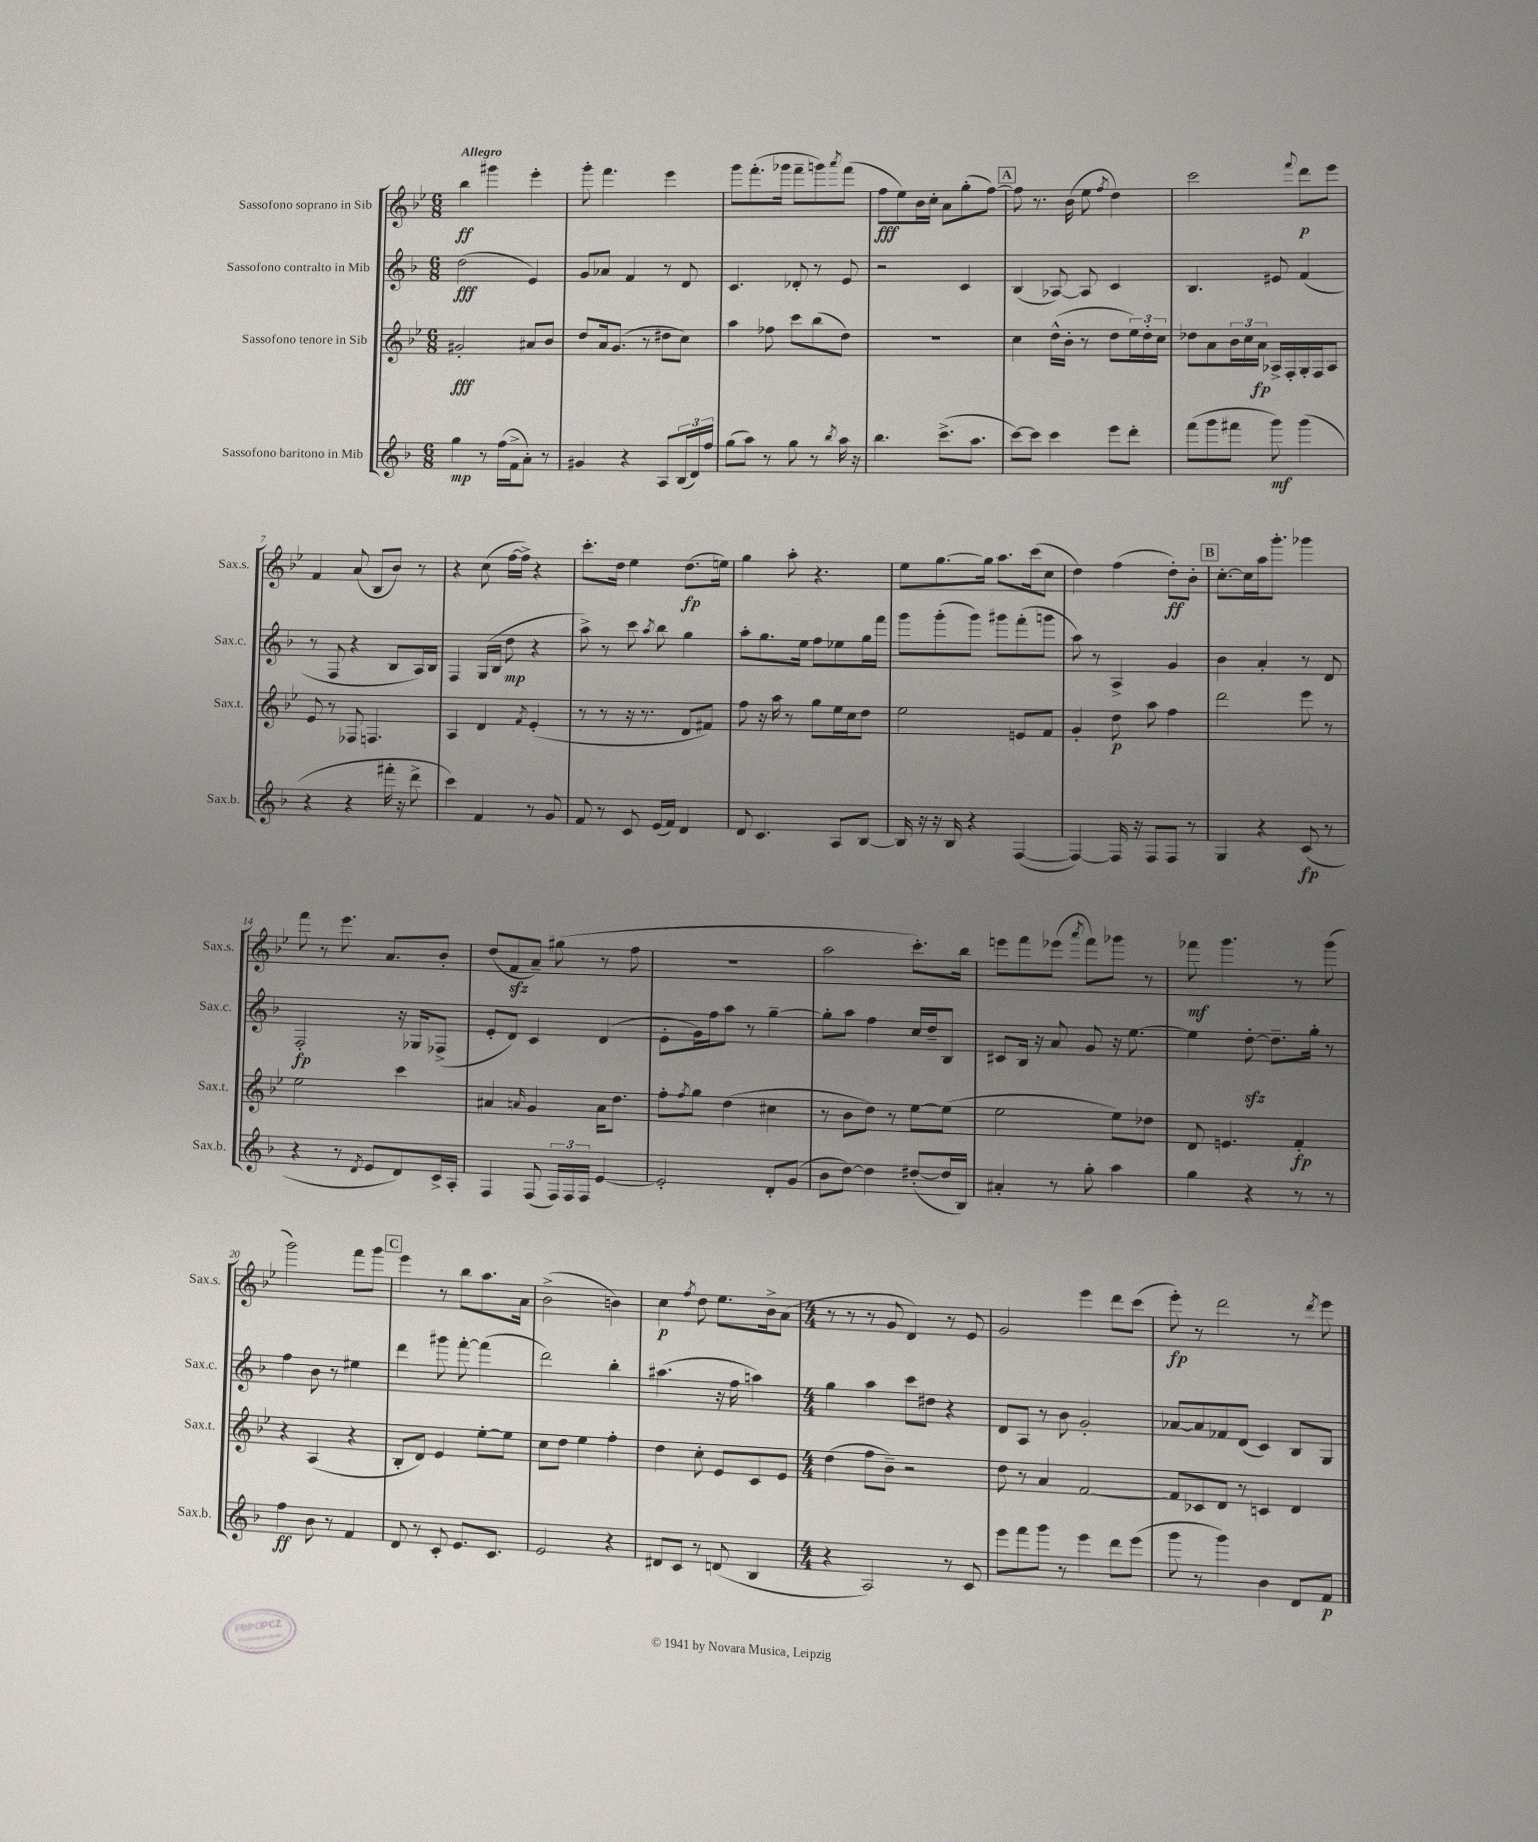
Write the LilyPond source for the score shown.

<<
\new StaffGroup <<
\new Staff = "s0" \with { instrumentName = "Sassofono soprano in Sib" shortInstrumentName = "Sax.s." } {
    \clef treble \key bes \major \numericTimeSignature \time 6/8 \tempo "Allegro"
    bes''4\ff gis'''4 ees'''4-. |
    g'''8-. f'''4. ees'''4 |
    g'''8 f'''8.-.( ges'''16 f'''8-- g'''8) \acciaccatura { a'''8 } f'''8( |
    f''8\fff ees''8) bes'16 c''16-. a'8 g''8-.( f''8~) |
    \mark \markup { \box "A" } f''8 r8. bes'16( ees''8 \acciaccatura { f''8 } d''4) |
    c'''2 \appoggiatura { f'''8 } d'''8\p ees'''8 |
    f'4 a'8( bes8 bes'8) r8 |
    r4 c''8( f''16~ f''16->) r4 |
    c'''8.-. d''16 ees''4 d''8.\fp( e''16) |
    g''4 a''8-. r4. |
    ees''8 g''8.~ g''16 a''8. c'''16( c''8 |
    d''4) f''4( d''8-.\ff) bes'8-. |
    \mark \markup { \box "B" } c''8.~-. c''16 a''16 g'''8.-. ges'''4 |
    f'''8 r8 ees'''8. a'8. bes'8-. |
    d''8( f'8\sfz a'8--) gis''8( r8 f''8 |
    R2. |
    a''2 c'''8.-.) bes''16 |
    e'''8 f'''8 ees'''8( \acciaccatura { a'''8 } f'''8) ges'''8 r8 |
    fes'''8\mf g'''4. r8 g'''8( |
    g'''2) f'''8 g'''8 |
    \mark \markup { \box "C" } ees'''4 r8 bes''8 a''8. a'16 |
    bes'2->( b'4) |
    c''4\p \acciaccatura { f''8 } d''8 ees''8. bes'16-> a'8( |
    \numericTimeSignature \time 4/4 r8 r8 r8 g'8 d'4) r8 ees'8 |
    g'2 ees'''4 d'''8 c'''8( |
    ees'''8-.\fp) r8 d'''2 r8 \acciaccatura { d'''8 } ees'''8 \bar "|." |
}
\new Staff = "s1" \with { instrumentName = "Sassofono contralto in Mib" shortInstrumentName = "Sax.c." } {
    \clef treble \key f \major \numericTimeSignature \time 6/8
    d''2\fff( e'4) |
    g'8 aes'8 f'4 r8 d'8 |
    c'4. des'8-. r8 e'8 |
    r2 c'4 |
    \mark \markup { \box "A" } bes4( aes8~) aes8 c'4 |
    bes4. eis'8 f'4( |
    r8 f8 r4 bes8 a16) bes16 |
    f4 g16( bes16 d''8\mp r4 |
    a''8->) r8 c'''8 \acciaccatura { a''8 } bes''8 g''4 |
    a''8-. g''8. e''16 f''8 ees''8 g''16 f'''16 |
    g'''8 g'''8-.( g'''8) gis'''8 f'''8-.( g'''8 |
    a''8) r8 a4-> g'4 |
    \mark \markup { \box "B" } bes'4 a'4-. r8 d'8 |
    f2-.\fp r16 ges16 fes8->( |
    e'8-. d'8) c'4 d'4( |
    e'8-. g'16) f''16 a''8 r8 g''4~-- |
    g''8-. a''8 f''4 c''16 d''16-- bes8 |
    cis'8 bes16 r16 a'8 g'8 r16 e''8.~ |
    e''4 d''8~-.\sfz d''8.-- g''16-. r8 |
    f''4 bes'8 r8 eis''4 |
    \mark \markup { \box "C" } d'''4 gis'''8 f'''8~-. f'''4( |
    d'''2) bes''4-. |
    ais''4.( r16 f''16 a''4) |
    \numericTimeSignature \time 4/4 g''4 a''4 c'''8 dis''8 r4 |
    d'8 a8 r8 bes'8 g'2-. |
    aes'8~ aes'8 fes'8 d'8( c'4) bes8 g8 \bar "|." |
}
\new Staff = "s2" \with { instrumentName = "Sassofono tenore in Sib" shortInstrumentName = "Sax.t." } {
    \clef treble \key bes \major \numericTimeSignature \time 6/8
    gis'2-.\fff ais'8 bes'8 |
    d''8 a'16 g'8.( r8 dis''8 c''8) |
    a''4 fes''8 c'''8 bes''8( d''8) |
    R2. |
    \mark \markup { \box "A" } c''4 d''16-^( bes'16-. r8 d''8 \tuplet 3/2 { ees''16) d''16-. c''16 } |
    des''8 a'8 \tuplet 3/2 { bes'16 c''16 a'16\fp } aes16-> f16-. g16-. f16 aes8 |
    ees'8 r8 fes8 f4. |
    a4 d'4 \acciaccatura { f'8 } ees'4-.( |
    r8 r8 r16 r8. d'8 fis'8) |
    f''8 r16 a''16 r8 g''8 ees''16 c''16 d''8 |
    ees''2 e'8 f'8 |
    g'4-. d''8\p a''8 f''4 |
    \mark \markup { \box "B" } d'''2 ees'''8 r8 |
    ees''2 c'''4 |
    ais'4 \grace { a'16 } g'4 a'16 d''8. |
    f''8-. \acciaccatura { f''8 } g''8 d''4( cis''4 |
    r8 bes'8 d''8) r8 ees''8~ ees''8( |
    ees''2 ees''8) des''8 |
    d'8 e'4. f'4-.\fp |
    r4 a4( r4 |
    \mark \markup { \box "C" } bes8-. d'8) ees'4 ees''8~-. ees''8 |
    c''8 d''8 ees''4 f''4-. |
    d''4 c''8-. ees'8 c'8 ees'8 |
    \numericTimeSignature \time 4/4 d''4( f''8 bes'8--) r2 |
    d''8 r8 a'4 f'2~ |
    f'8 ces'8 d'8 r8 c'4 d'4 \bar "|." |
}
\new Staff = "s3" \with { instrumentName = "Sassofono baritono in Mib" shortInstrumentName = "Sax.b." } {
    \clef treble \key f \major \numericTimeSignature \time 6/8
    g''4\mp r8 f''16( f'16-> a'8-.) r8 |
    gis'4 r4 a8 \tuplet 3/2 { bes16( d'16) f''16 } |
    g''8( a''8) r8 g''8 r8 \acciaccatura { bes''8 } a''16 r16 |
    bes''4. c'''8.->( a''8. |
    \mark \markup { \box "A" } c'''8~) c'''8 c'''4 e'''8 d'''8-. |
    f'''8( g'''8 fis'''8 g'''8\mf) g'''4( |
    r4 r4 fis'''16-. r16 d'''8-> |
    c'''4) f'4 r8 g'8 |
    f'8 r8 c'8 e'16( f'16) d'4 |
    d'8 c'4. a8 bes8~ |
    bes16 r16 r16 bes16 r4 f4~( |
    f4~) f16 r16 f8 f8 r8 |
    \mark \markup { \box "B" } g4 r4 c'8\fp( r8 |
    r4 r8 \acciaccatura { d'8 } e'8 d'8) c'16-> a16-. |
    f4 f8( \tuplet 3/2 { f16) f16 f16 } e'4~ |
    e'2-. d'8-. g'8( |
    bes'8 d''8~) d''4 dis''8~-.( dis''16 bes16) |
    ais'4-. r8 g''8-. a''4 |
    g''4 r4 r8 r8 |
    f''4\ff bes'8 r8 f'4 |
    \mark \markup { \box "C" } d'8 r8 c'8-. e'8. c'8. |
    e'2 r4 |
    dis'8 c'8 r8 d'8( bes4 |
    \numericTimeSignature \time 4/4 r4 a2) r8 c'8 |
    e'''8 f'''8 g'''8 r8 e'''4 d'''8 e'''8( |
    g'''8 r8 g'''4) bes'4 d'8 f'8\p \bar "|." |
}
>>
>>
